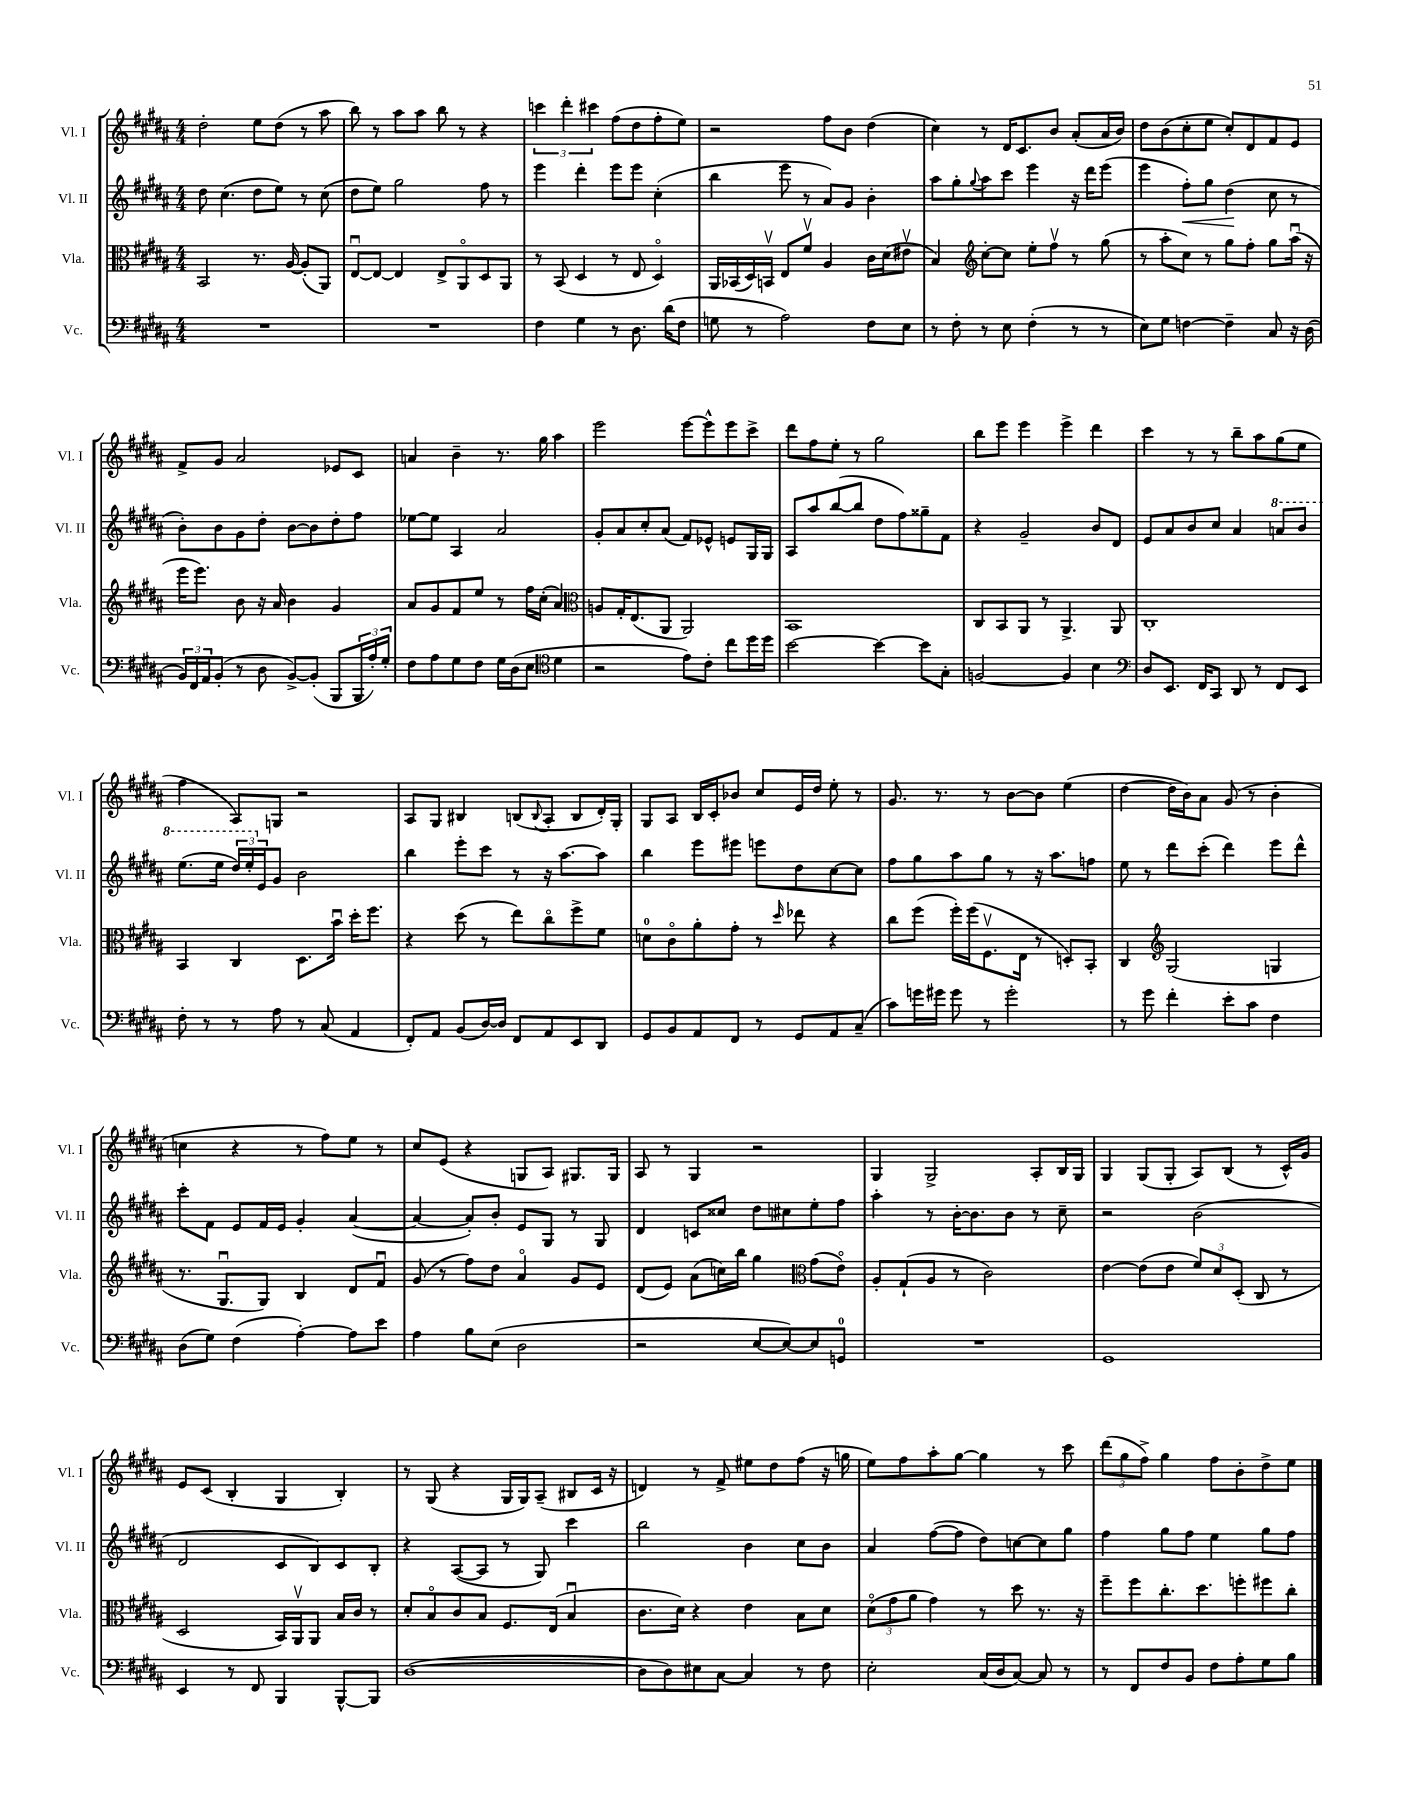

**kern	**kern	**kern	**kern
*staff4	*staff3	*staff2	*staff1
*clefF4	*clefC3	*clefG2	*clefG2
*k[f#c#g#d#a#]	*k[f#c#g#d#a#]	*k[f#c#g#d#a#]	*k[f#c#g#d#a#]
*M4/4	*M4/4	*M4/4	*M4/4
1r	2BB/	8dd#\	2dd#'\
.	.	(4.cc#\	.
.	8.r	8dd#\L	8ee\L
.	.	8ee\J)	(8dd#\J
.	[16A#/	.	.
.	(8A#'/]L	8r	8r
.	8AA#/J)	(8cc#\	8aa#\
=	=	=	=
1r	[8Eu/L	8dd#\L	8bb\)
.	8E/_J	8ee\J)	8r
.	4E/]	2gg#\	8aa#\L
.	.	.	8aa#\J
.	8E^/L	.	8bb\
.	8AA#o/	.	8r
.	8D#/	8ff#\	4r
.	8AA#/J	8r	.
=	=	=	=
4F#\	8r	4eee\	6ccc\
.	(8BB/	.	.
.	.	.	6ddd#'\
4G#\	4D#/	4ddd#'\	.
.	.	.	6ccc#\
8r	8r	8eee\L	(8ff#\L
8.D#\	8E/	8eee\J	8dd#\
.	4D#o/)	(4cc#'\	8ff#'\
(16d#\LK	.	.	.
8F#\J	.	.	8ee\J)
=	=	=	=
8G\	16AA#/LL	4bb\	2r
.	(16BB-/	.	.
8r	16D#/)	.	.
.	16BBv/JJ	.	.
2A#\)	8E/L	8eee\	.
.	8f#v/J	8r	.
.	4A#/	8a#/L)	8ff#\L
.	.	8g#/J	8b\J
8F#\L	16c#\LL	4b'\	(4dd#\
.	(16d#\J	.	.
8E\J	8e#v\J	.	.
=	=	=	=
8r	4B/)	8aa#\L	4cc#\)
8F#'\	.	8gg#'\	.
*	*clefG2	*	*
.	.	8qqgg#/	.
8r	[8cc#'\L	8aa#\	8r
8E\	8cc#\]J	8ccc#\J	16d#/LK
.	.	.	8.c#/
(4F#'\	8ee'\L	4eee\	.
.	8ff#v\J	.	8b/J
8r	8r	16r	(8a#'/L
.	.	16ddd#\LK	.
8r	(8gg#\	(8eee\J	16a#/L
.	.	.	16b/JJ)
=	=	=	=
8E\L)	8r	4eee\	8dd#\L
8G#\J	8aa#'\L	.	(8b\
[4F\	8cc#\J)	8ff#'\L)	8cc#'\
.	8r	8gg#\J	8ee\J
4F~\]	8gg#\L	(4dd#\	8cc#'/L)
.	8ff#'\J	.	8d#/
8C#/	8gg#\L	8cc#\	8f#/
16r	(16aa#u\Jk	8r	8e/J
(16D#\	16r	.	.
=	=	=	=
24BB/LL)	16eee\LK	8b'\L)	8f#^/L
24FF#/	.	.	.
.	8.eee\J)	.	.
24AA#/J	.	.	.
(8BB'/J	.	8b\	8g#/J
8r	8b\	8g#\	2a#/
8D#\	16r	8dd#'\J	.
.	16a#/	.	.
[8BB^/L)	4b\	[8b\L	.
(8BB'/]J	.	8b\]	.
8BBB/L	4g#/	8dd#'\	8e-/L
24BBB/L	.	8ff#\J	8c#/J
24A#'/)	.	.	.
24G#'/JJ	.	.	.
=	=	=	=
8F#\L	8a#/L	[8ee-\L	4a/
8A#\	8g#/	8ee-\]J	.
8G#\	8f#/	4A#/	4b~\
8F#\J	8ee/J	.	.
16G#\LL	8r	2a#/	8.r
(16D#\J	.	.	.
8E\J	16ff#\LL	.	.
.	(16cc#'\JJ	.	16gg#\
*clefC4	*	*	*
4d#\	4a#/)	.	4aa#\
=	=	=	=
*	*clefC3	*	*
2r	8A/L	8g#'/L	2eee\
.	16G#'/K	8a#/	.
.	(8.E/	.	.
.	.	8cc#'/	.
.	8AA#/J	(8a#/J	.
8e\L)	2AA#/)	8f#/L)	[8eee\L
8c#'\J	.	8e-^^/J	8eee^^\]
8cc#\L	.	8e/L	8eee\
16dd#\L	.	16G#/L	8ccc#^\J
16dd#\JJ	.	16G#/JJ	.
=	=	=	=
[2b\	1BB	8A#/L	8ddd#\L
.	.	8aa#/	8ff#\
.	.	([8bb/	8ee'\J
.	.	8bb/]J	8r
4b\_	.	8dd#\L	2gg#\
.	.	8ff#\)	.
8b\]L	.	8gg##~\	.
8G#'\J	.	8f#\J	.
=	=	=	=
[2F/	8C#/L	4r	8bb\L
.	8BB/	.	8eee\J
.	8AA#/J	2g#~/	4eee\
.	8r	.	.
4F/]	4.AA#^/	.	4eee^\
4B\	.	8b/L	4ddd#\
.	8AA#/	8d#/J	.
=	=	=	=
*clefF4	*	*	*
8D#/L	1C#'	8e/L	4ccc#\
8.EE/J	.	8a#/	.
.	.	8b/	8r
16FF#/LK	.	.	.
8CC#/J	.	8cc#/J	8r
8DD#/	.	4a#/	8bb~\L
8r	.	.	8aa#\
8FF#/L	.	8aa/L	(8gg#\
8EE/J	.	8bb/J	8ee\J
=	=	=	=
8F#'\	4BB/	(8.eee\L	4ff#\
8r	.	.	.
.	.	16eee\Jk	.
8r	4C#/	24ddd#/LL)	8A#/L)
.	.	24eee'/	.
.	.	24e/J	.
8A#\	.	8g#/J	8G/J
8r	8.D#\L	2b\	2r
(8C#/	.	.	.
.	16bu\Jk	.	.
4AA#/	16dd#'\LK	.	.
.	8.ff#\J	.	.
=	=	=	=
8FF#'/L)	4r	4bb\	8A#/L
8AA#/J	.	.	8G#/J
(8BB/L	(8dd#\	8eee'\L	4B#/
[16D#/L)	8r	8ccc#\J	.
16D#/]JJ	.	.	.
8FF#/L	8ee\L)	8r	(8B/L
.	.	.	8qqB/
8AA#/	8cc#o\	16r	8A#'/J
.	.	[8.aa#\L	.
8EE/	8ff#^\	.	8B/L
8DD#/J	8f#\J	8aa#\]J	16d#'/L)
.	.	.	16G#'/JJ
=	=	=	=
8GG#/L	8d\L	4bb\	8G#/L
8BB/	8c#o\	.	8A#/J
8AA#/	8a#'\	8eee\L	16B/LL
.	.	.	16c#'/J
8FF#/J	8g#'\J	8eee#\J	8b-/J
8r	8r	8eee\L	8cc#/L
.	16qqdd#/	.	.
8GG#/L	8ee-\	8dd#\	16e/L
.	.	.	16dd#/JJ
8AA#/	4r	[8cc#\	8ee'\
(8C#~/J	.	8cc#\]J	8r
=	=	=	=
8c#\L)	8cc#\L	8ff#\L	8.g#/
16g\L	(8ff#\J	8gg#\	.
16g#\JJ	.	.	8.r
8g#\	16ff#'\LL)	8aa#\	.
.	(16ff#\J	.	.
8r	8.F#v\	8gg#\J	8r
2g#'\	.	8r	[8b\L
.	16E\Jk	.	.
.	8r	16r	8b\]J
.	.	8.aa#\L	.
.	8D'/L)	.	(4ee\
.	8BB'/J	8ff\J	.
=	=	=	=
8r	4C#/	8ee\	[4dd#\
8g#\	.	8r	.
*	*clefG2	*	*
4f#'\	(2G#/	8ddd#\L	16dd#\]LL
.	.	.	16b\J)
.	.	(8ccc#'\J	8a#\J
8e'\L	.	4ddd#\)	(8g#/
8c#\J	.	.	8r
4F#\	4G/	8eee\L	4b'\
.	.	8ddd#^^\J	.
=	=	=	=
(8D#\L	8.r	8ccc#'\L	4cc\
8G#\J)	.	8f#\J	.
.	8.G#u/L	.	.
(4F#\	.	8e/L	4r
.	8G#/J)	16f#/L	.
.	.	16e/JJ	.
[4A#'\)	4B/	4g#'/	8r
.	.	.	8ff#\L)
8A#\]L	8d#/L	([4a#/	8ee\J
8e\J	8f#u/J	.	8r
=	=	=	=
4A#\	(8g#/	4a#/_	8cc#/L
.	8r	.	(8e/J
8B\L	8ff#\L)	8a#'/]L)	4r
(8E\J	8dd#\J	8b'/J	.
2D#\	4a#o/	8e/L	8G/L
.	.	8G#/J	8A#/J)
.	8g#/L	8r	8.G#/L
.	8e/J	8G#/	.
.	.	.	16G#/Jk
=	=	=	=
2r	(8d#/L	4d#/	8A#/
.	8e/J)	.	8r
.	(8a#\L	8c/L	4G#/
.	16cc\L)	8cc##/J	.
.	16bb\JJ	.	.
[8E/L	4gg#\	8dd#\L	2r
8E/_)	.	8cc#\	.
*	*clefC3	*	*
8E/]	(8g#\L	8ee'\	.
8GG/J	8eo\J)	8ff#\J	.
=	=	=	=
1r	8A#'/L	4aa#'\	4G#/
.	(8G#`/	.	.
.	8A#/J	8r	2G#^/
.	8r	[16b'\LK	.
.	.	8.b\]	.
.	2c#\)	.	.
.	.	8b\J	.
.	.	8r	8A#'/L
.	.	8cc#~\	16B/L
.	.	.	16G#/JJ
=	=	=	=
1GG#	[4e\	2r	4G#/
.	(8e\]L	.	(8G#/L
.	8e\J	.	8G#'/J
.	12f#/L)	(2b\	8A#/L)
.	12d#/	.	.
.	.	.	(8B/J
.	(12D#'/J	.	.
.	8C#/	.	8r
.	8r	.	16c#^^/LL)
.	.	.	16g#/JJ
=	=	=	=
4EE/	2D#/	2d#/	8e/L
.	.	.	(8c#/J
8r	.	.	4B'/
8FF#/	.	.	.
4BBB/	16BB/LL)	8c#/L	4G#/
.	16AA#v/J	.	.
.	8AA#/J	8B/)	.
[8BBB^^/L	16B/LL	8c#/	4B'/)
.	16c#/JJ	.	.
8BBB/]J	8r	8B'/J	.
=	=	=	=
([1D#	8d#'/L	4r	8r
.	8Bo/	.	(8G#/
.	8c#/	([8A#/L	4r
.	8B/J	8A#/]J	.
.	8.F#/L	8r	16G#/LL
.	.	.	16G#/J)
.	.	8G#/)	(8A#~/J
.	(16E/Jk	.	.
.	4Bu/	4ccc#\	8B#/L
.	.	.	16c#/Jk
.	.	.	16r
=	=	=	=
8D#\]L	8.c#\L	2bb\	4d/)
8D#\)	.	.	.
.	16d#\Jk)	.	.
8E#\	4r	.	8r
[8C#\J	.	.	8f#^/
4C#/]	4e\	4b\	8ee#\L
.	.	.	8dd#\
8r	8B\L	8cc#\L	(8ff#\J
8F#\	8d#\J	8b\J	16r
.	.	.	16gg\
=	=	=	=
2E'\	(12d#o\L	4a#/	8ee\L)
.	12g#\	.	.
.	.	.	8ff#\
.	12a#\J	.	.
.	4g#\)	([8ff#\L	8aa#'\
.	.	8ff#\]J	[8gg#\J
(16C#/LL	8r	8dd#\L)	4gg#\]
16D#/J	.	.	.
[8C#/J)	8dd#\	[8cc\	.
8C#/]	8.r	8cc\]	8r
8r	.	8gg#\J	8ccc#\
.	16r	.	.
=	=	=	=
8r	8ff#~\L	4ff#\	(12ddd#\L
.	.	.	12gg#\
8FF#/L	8ff#\	.	.
.	.	.	12ff#^\J)
8F#/	8.cc#'\	8gg#\L	4gg#\
8BB/J	.	8ff#\J	.
.	8.dd#\	.	.
8F#\L	.	4ee\	8ff#\L
8A#'\	8ff'\	.	8b'\
8G#\	8ff#\	8gg#\L	8dd#^\
8B\J	8cc#'\J	8ff#\J	8ee\J
==	==	==	==
*-	*-	*-	*-
